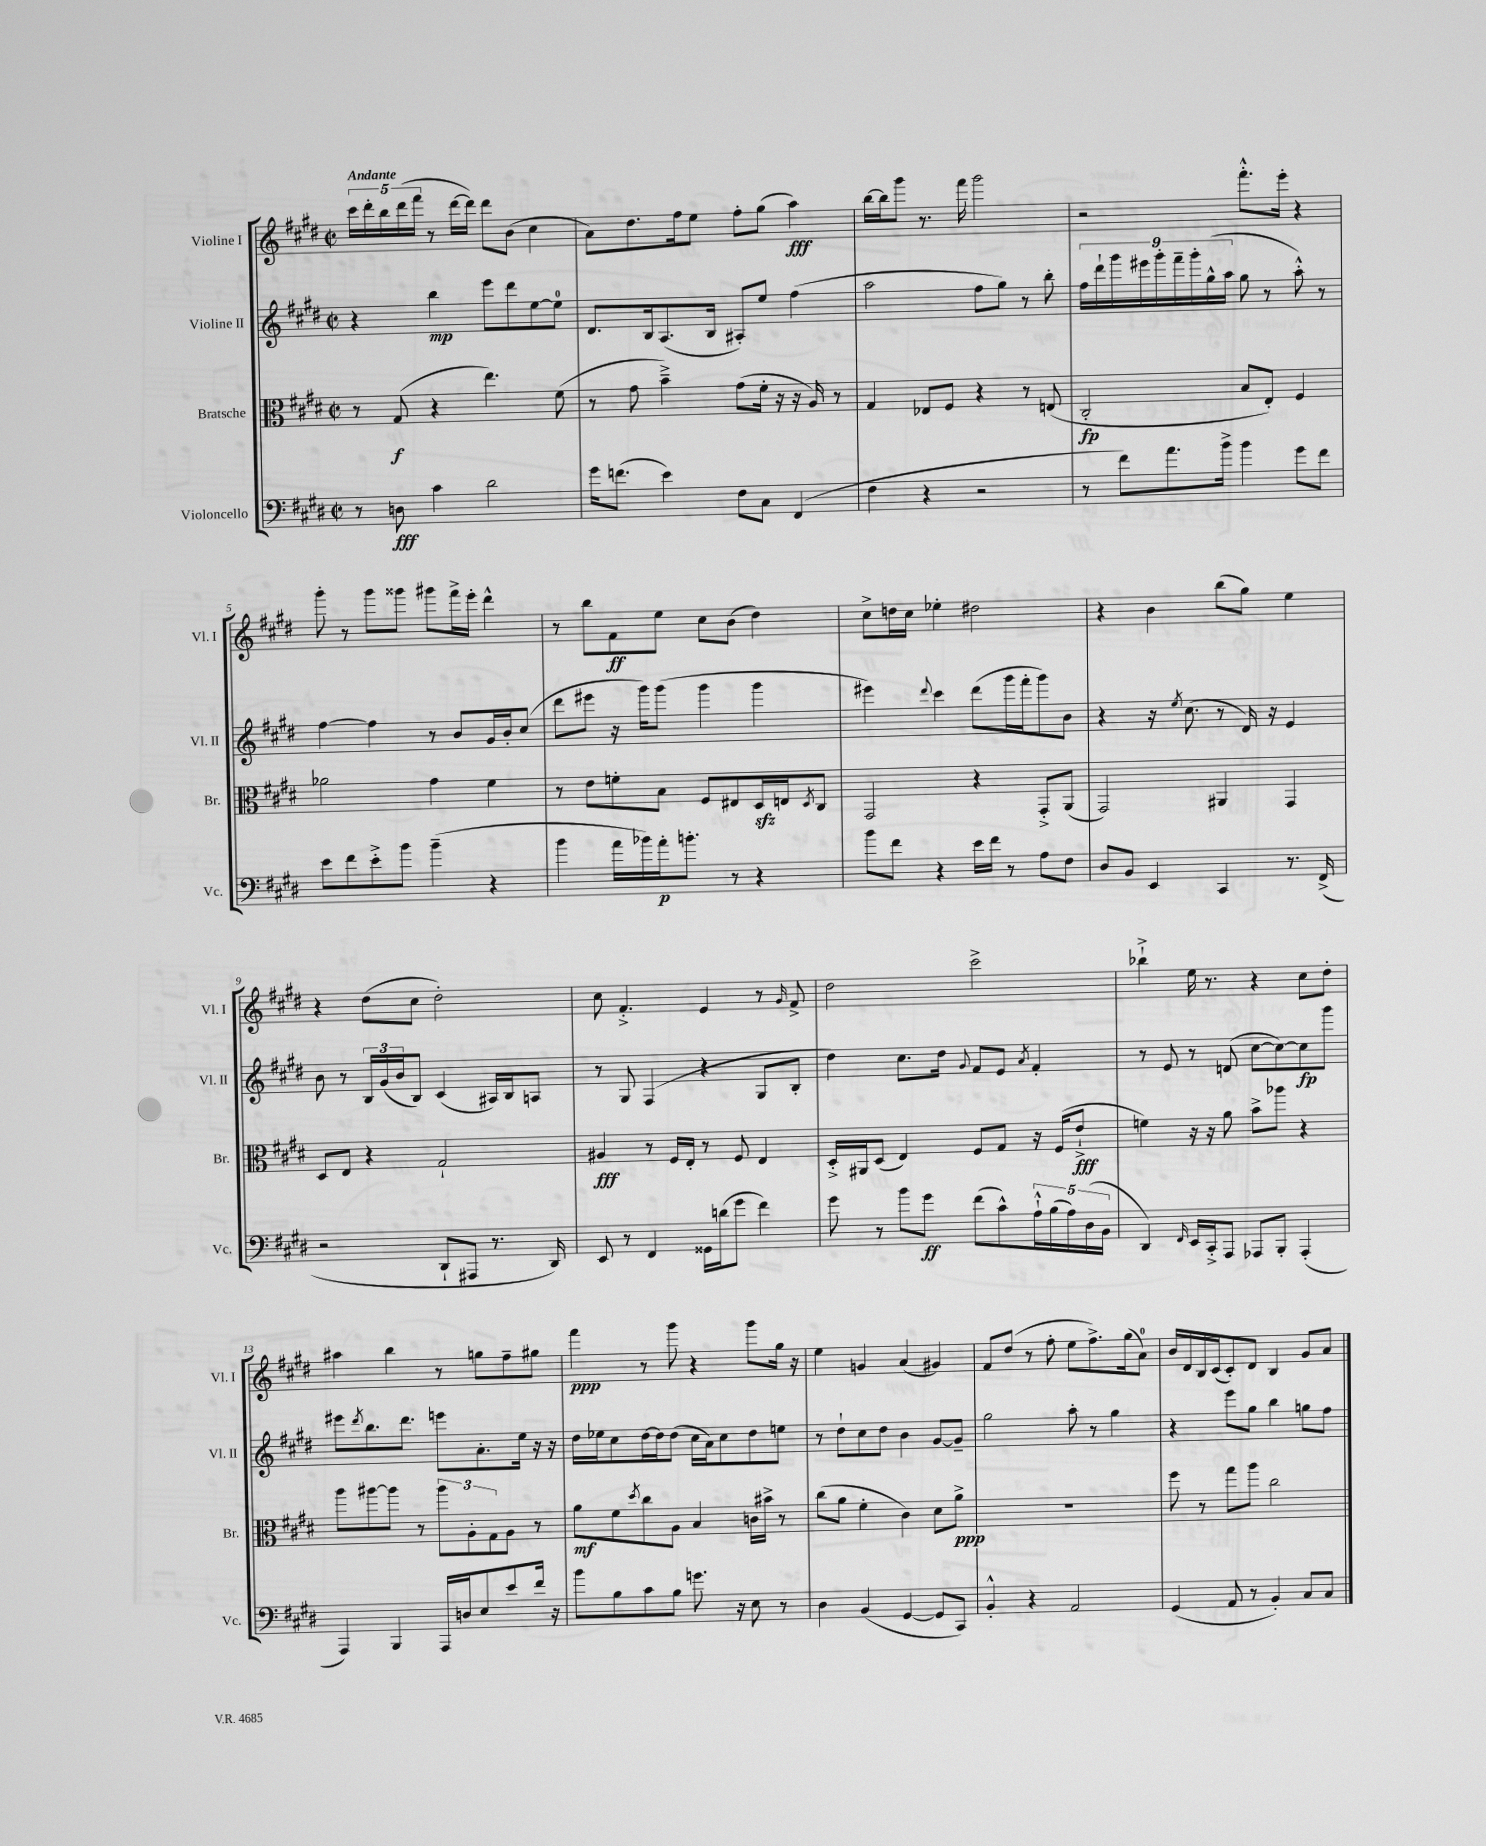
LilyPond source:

<<
\new StaffGroup <<
\new Staff = "s0" \with { instrumentName = "Violine I" shortInstrumentName = "Vl. I" } {
    \clef treble \key e \major \defaultTimeSignature \time 2/2 \tempo "Andante"
    \tuplet 5/4 { cis'''16 dis'''16-. b''16 dis'''16( fis'''16 } r8 dis'''16~ dis'''16) dis'''8 b'8( cis''4 |
    a'8) dis''8. fis''16 e''8 fis''8-. gis''8( a''4\fff) |
    b''16~ b''16 gis'''8 r8. fis'''16 gis'''2 |
    r2 fis'''8.-.-^ e'''16-. r4 |
    gis'''8-. r8 gis'''8 gisis'''8 gis'''8 fis'''16-> e'''16-. dis'''4-^ |
    r8 b''8 fis'8\ff e''8 cis''8 b'8( dis''4) |
    cis''8-> d''16 cis''16 ees''4-. dis''2 |
    r4 b'4 b''8( gis''8) e''4 |
    r4 dis''8( cis''8 dis''2-.) |
    cis''8 fis'4.-.-> e'4 r8 \grace { gis'16 } fis'8-> |
    dis''2 cis'''2-> |
    bes''4-!-> e''16 r8. r4 cis''8 dis''8-. |
    ais''4 b''4 r8 g''8 fis''8-- gis''8 |
    fis'''4\ppp r8 gis'''8 r4 gis'''8 gis''16 r16 |
    e''4 g'4 a'4( gis'4) |
    fis'8 dis''8( r8 fis''8-. e''8 fis''8.->) gis''16( a'8-0) |
    b'16 dis'16 b16 cis'16( cis'8-.) dis'8 b4 gis'8 a'8 \bar "|." |
}
\new Staff = "s1" \with { instrumentName = "Violine II" shortInstrumentName = "Vl. II" } {
    \clef treble \key e \major \defaultTimeSignature \time 2/2
    r4 b''4\mp e'''8 dis'''8 e''8~ e''8-0 |
    dis'8. b16 a8.( b16 ais8-.) e''8 fis''4( |
    a''2 fis''8 gis''8) r8 b''8-. |
    \tuplet 9/8 { fis''16 dis'''16-! gis'''16 eis'''16 gis'''16-. fis'''16-- gis'''16-. gis''16-^( a''16 } gis''8 r8 a''8-.-^) r8 |
    fis''4~ fis''4 r8 b'8 gis'16 b'16-. cis''8( |
    dis'''8 eis'''8 r16 gis'''16) gis'''8( gis'''4 gis'''4 |
    eis'''4) \appoggiatura { dis'''8 } cis'''4 dis'''8( gis'''16 fis'''16-. gis'''8) b'8 |
    r4 r16 \acciaccatura { e''8 } cis''8.( r8 dis'16) r16 e'4 |
    b'8 r8 \tuplet 3/2 { b16 gis'16( b'16 } b8) cis'4( ais16) b16 a8 |
    r8 gis8 fis4( r4 gis8 b8-. |
    dis''4) cis''8. dis''16 \appoggiatura { gis'8 } fis'8 e'8 \acciaccatura { a'8 } fis'4-. |
    r8 e'8 r8 d'8( cis''8~ cis''8~) cis''8\fp gis'''8 |
    eis'''8 \acciaccatura { dis'''8 } b''8. dis'''8. e'''8 a'8.-. e''16 r16 r16 |
    dis''16 ees''16 cis''8 dis''16~ dis''16 dis''8( cis''16 a'16) cis''8 dis''8 e''8 |
    r8 dis''8-! cis''8 dis''8 b'4 gis'8~ gis'8-- |
    gis''2 a''8-. r8 gis''4 |
    r4 e'''8 gis''8 b''4 g''8 fis''8 \bar "|." |
}
\new Staff = "s2" \with { instrumentName = "Bratsche" shortInstrumentName = "Br." } {
    \clef alto \key e \major \defaultTimeSignature \time 2/2
    r8 gis8\f( r4 e''4.) fis'8( |
    r8 gis'8 b'4--->) gis'8( fis'16-. r16 r16 a16) r8 |
    gis4 ees8 fis8 r4 r8 e8( |
    cis2-.\fp b8 e8-.) fis4 |
    aes'2 gis'4 fis'4 |
    r8 e'8 f'8-. b8 fis8 eis8 dis16\sfz e16 \acciaccatura { dis8 } cis8 |
    gis,2 r4 gis,8-.-> a,8( |
    gis,2) ais,4 gis,4 |
    dis8 e8 r4 gis2-! |
    ais4\fff r8 fis16 e16-. r8 fis8 e4 |
    dis16-.-> ais,16 dis8( e4) fis8 gis8 r16 fis16( e'8-!->\fff |
    f'4) r16 r16 a'8 b'8-> aes''8 r4 |
    a''8 ais''8~ ais''8 r8 \tuplet 3/2 { ais''8 a8-. gis8 } a8 r8 |
    a'8\mf fis'8 \acciaccatura { dis''8 } cis''8 a8 b4 c'16 bis'16-> r8 |
    cis''8( a'8 fis'4-. cis'4) dis'8 a'8->\ppp |
    R1 |
    fis''8 r8 gis''8 a''8 cis''2 \bar "|." |
}
\new Staff = "s3" \with { instrumentName = "Violoncello" shortInstrumentName = "Vc." } {
    \clef bass \key e \major \defaultTimeSignature \time 2/2
    r8 d8\fff cis'4 dis'2 |
    gis'16 f'8.( e'4) fis8 cis8 fis,4( |
    fis4 r4 r2 |
    r8 fis'8) a'8. b'16-> b'4 gis'8 fis'8 |
    e'8 fis'8 e'8-.-> b'8 b'4--( r4 |
    b'4 a'16 bes'16) a'16-.\p b'8.-. r8 r4 |
    b'8 fis'8 r4 e'16 fis'16 r8 a8 fis8 |
    dis8 b,8 e,4 cis,4 r8. fis,16->( |
    r2 dis,8-! ais,,8 r8. dis,16) |
    e,8 r8 fis,4 gisis,16 d'16( gis'8 fis'4) |
    gis'8 r8 b'8 gis'8\ff fis'8( cis'8-^) \tuplet 5/4 { a16-!-^ b16( a16) dis16( b,16 } |
    dis,4) \grace { fis,16 } e,16 cis,16-.-> a,,8 aes,,8 b,,8-. aes,,4-.( |
    a,,4) b,,4 a,,16 d16 e8 e'8 fis'16 r16 |
    b'8 b8 cis'8 b8 g'8. r16 e8 r8 |
    dis4 b,4( gis,4~ gis,8 cis,8) |
    b,4-.-^ r4 a,2 |
    gis,4( a,8 r8 b,4-.) cis8 cis8 \bar "|." |
}
>>
>>
